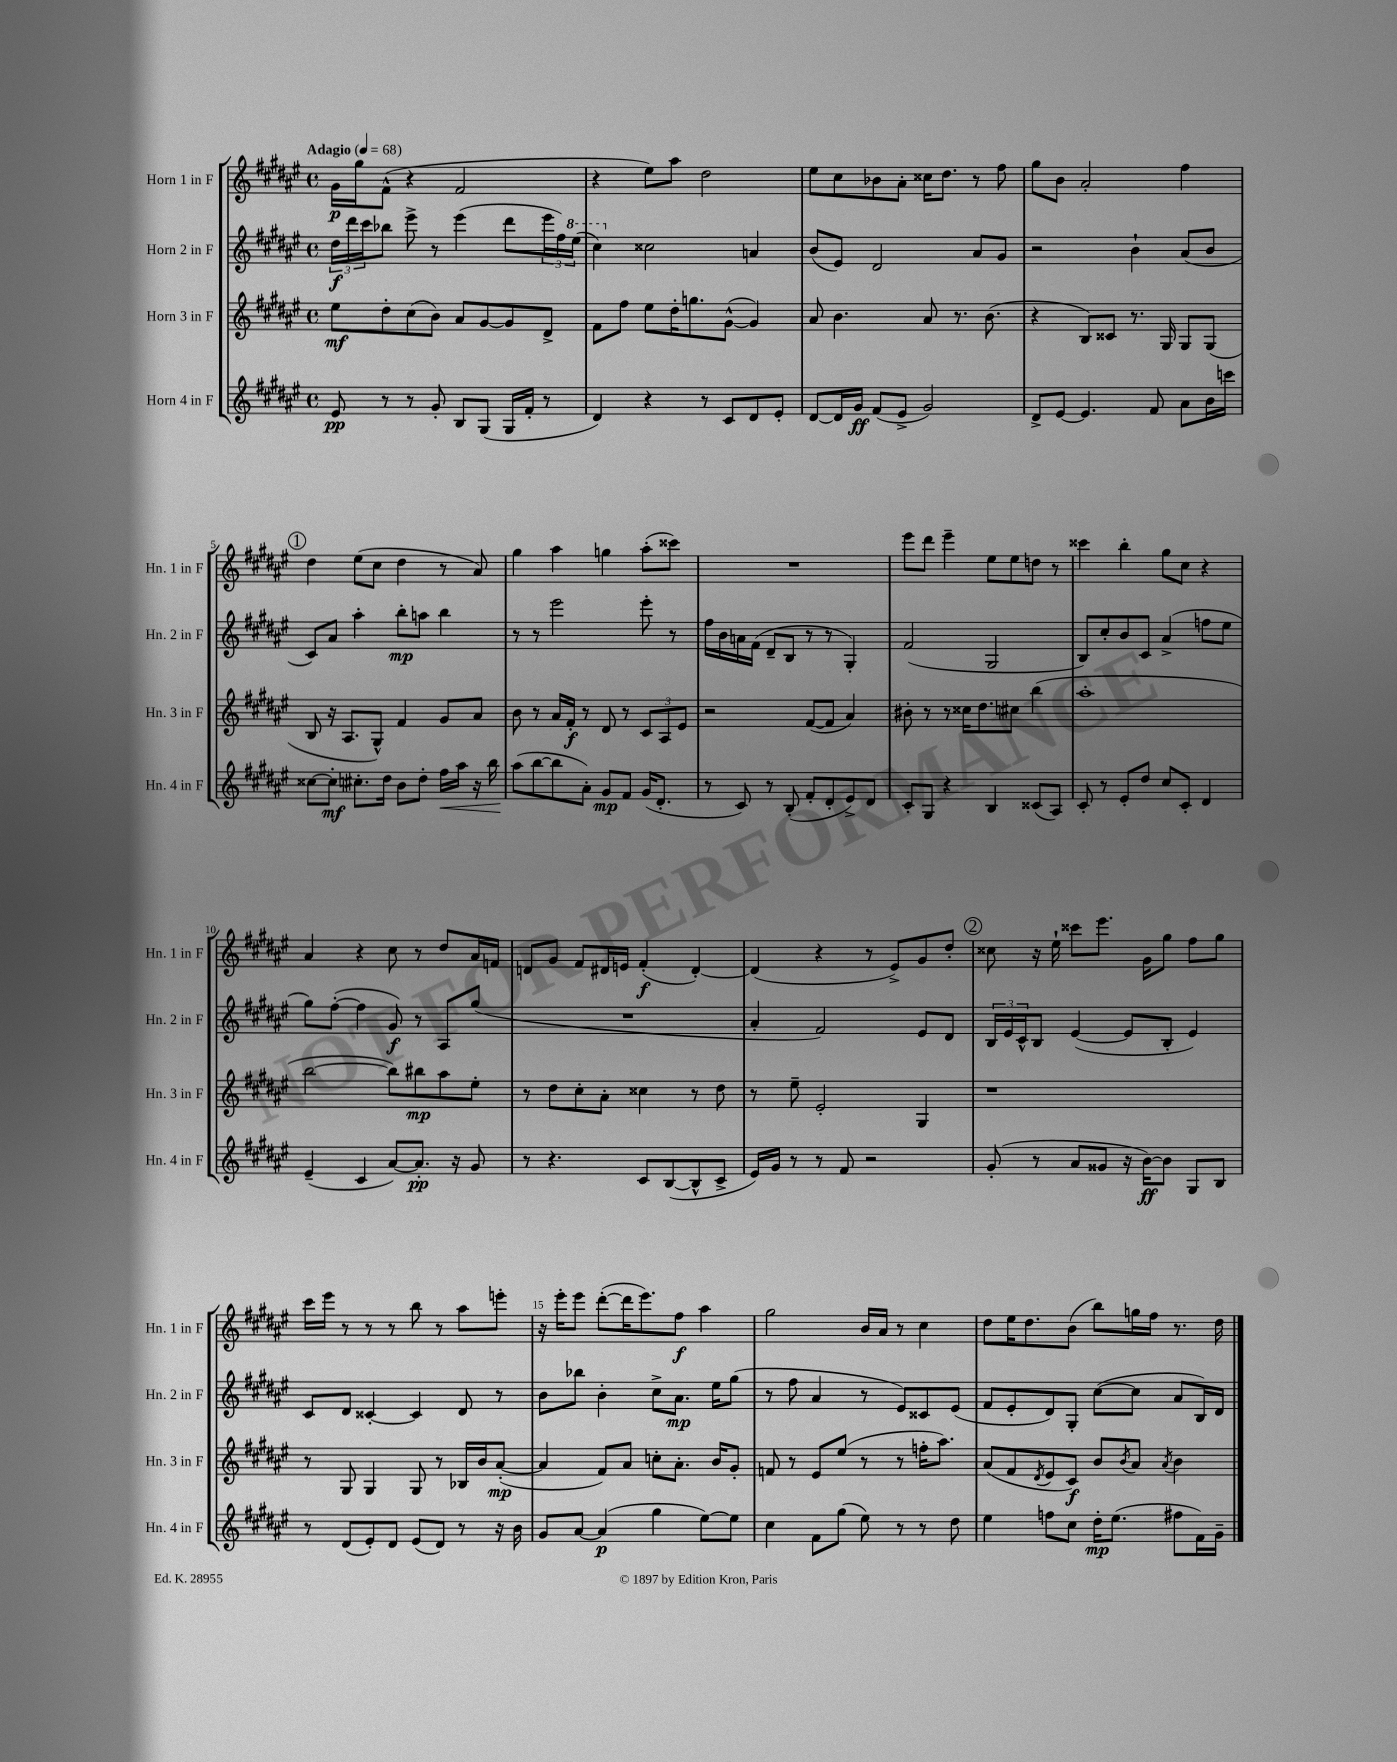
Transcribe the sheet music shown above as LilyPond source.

<<
\new StaffGroup <<
\new Staff = "s0" \with { instrumentName = "Horn 1 in F" shortInstrumentName = "Hn. 1 in F" } {
    \clef treble \key fis \major \defaultTimeSignature \time 4/4 \tempo "Adagio" 4 = 68
    gis'16\p gis''16 fis'8-^( r4 fis'2 |
    r4 eis''8) ais''8 dis''2 |
    eis''8 cis''8 bes'8 ais'8-. cisis''16 dis''8. r8 fis''8 |
    gis''8 b'8 ais'2-. fis''4 |
    \mark \markup { \circle "1" } dis''4 eis''8( cis''8 dis''4 r8 ais'8) |
    gis''4 ais''4 g''4 ais''8-.( cisis'''8) |
    R1 |
    eis'''8 dis'''8 eis'''4-- eis''8 eis''8 d''8 r8 |
    cisis'''4 b''4-. gis''8 cis''8 r4 |
    ais'4 r4 cis''8 r8 dis''8 ais'16 f'16 |
    d'8 gis'8 fis'8 dis'16 e'16 fis'4-.\f( dis'4~-.) |
    dis'4( r4 r8 eis'8->) gis'8 dis''8-. |
    \mark \markup { \circle "2" } cisis''8 r16 eis''16-! cisis'''8 eis'''8. gis'16 gis''8 fis''8 gis''8 |
    cis'''16 eis'''16 r8 r8 r8 b''8 r8 ais''8 e'''8-. |
    r16 eis'''16-. eis'''8 dis'''8~-.( dis'''16 eis'''8.) fis''8\f ais''4 |
    gis''2 b'16 ais'16 r8 cis''4 |
    dis''8 eis''16 dis''8. b'8( b''8) g''16 fis''16 r8. dis''16 \bar "|." |
}
\new Staff = "s1" \with { instrumentName = "Horn 2 in F" shortInstrumentName = "Hn. 2 in F" } {
    \clef treble \key fis \major \defaultTimeSignature \time 4/4
    \tuplet 3/2 { dis''16\f dis'''16 cis'''16 } bes''8 eis'''8-> r8 eis'''4( dis'''8 \tuplet 3/2 { eis'''16 fis''16) \ottava #1 eis'''16( } |
    cis'''4) \ottava #0 cisis''2 a'4 |
    b'8( eis'8) dis'2 ais'8 gis'8 |
    r2 b'4-! ais'8( b'8 |
    \mark \markup { \circle "1" } cis'8) ais'8 ais''4-. b''8-.\mp a''8 b''4 |
    r8 r8 eis'''2 eis'''8-. r8 |
    fis''16 b'16 a'16 fis'16( dis'8-- b8 r8 r8 gis4-.) |
    fis'2( gis2 |
    b8) cis''8-. b'8 cis'8 ais'4->( f''8 eis''8 |
    gis''8) fis''8~-.( fis''4 gis'8\f) r8 ais8 gis''8( |
    R1 |
    ais'4-. fis'2) eis'8 dis'8 |
    \mark \markup { \circle "2" } \tuplet 3/2 { b16 eis'16 cis'16-^ } b8 eis'4~( eis'8 b8-. eis'4) |
    cis'8 dis'8 cisis'4~-. cisis'4 dis'8 r8 |
    b'8 bes''8 b'4-. cis''8-> ais'8.\mp eis''16 gis''8( |
    r8 fis''8 ais'4 r8 eis'8) cisis'8 eis'8( |
    fis'8 eis'8-. dis'8) gis8-. cis''8~( cis''8 ais'8 b16) dis'16 \bar "|." |
}
\new Staff = "s2" \with { instrumentName = "Horn 3 in F" shortInstrumentName = "Hn. 3 in F" } {
    \clef treble \key fis \major \defaultTimeSignature \time 4/4
    eis''8\mf dis''8-. cis''8( b'8) ais'8 gis'8~ gis'8 dis'8-> |
    fis'8 fis''8 eis''8 dis''16-. g''8. gis'8~-^( gis'4) |
    ais'8 b'4. ais'8 r8. b'8.( |
    r4 b8) cisis'8 r8. gis16 gis8 gis8( |
    \mark \markup { \circle "1" } b8 r16 ais8. gis8-^) fis'4 gis'8 ais'8 |
    b'8 r8 ais'16 fis'16-.\f r8 dis'8 r8 \tuplet 3/2 { cis'8 ais8 eis'8 } |
    r2 fis'8~( fis'8 ais'4) |
    bis'8-. r8 r8 cisis''16 dis''8. cis''8 b''4( |
    ais''1-. |
    b''2~ b''8) bis''8\mp ais''8 eis''8-. |
    r8 dis''8 cis''8-. ais'8-. cisis''4 r8 dis''8 |
    r8 eis''8-- eis'2-. gis4 |
    \mark \markup { \circle "2" } r1 |
    r8 gis8 gis4 gis8 r8 bes16 b'16 ais'8~-.\mp( |
    ais'4 fis'8) ais'8 c''8-. ais'8.-. b'16 gis'8-. |
    f'8 r8 eis'8 eis''8( r8 r8 f''16-. ais''8.) |
    ais'8( fis'8 \acciaccatura { dis'8 } eis'8 cis'8\f) b'8 \acciaccatura { b'8 } ais'8 \acciaccatura { ais'8 } b'4 \bar "|." |
}
\new Staff = "s3" \with { instrumentName = "Horn 4 in F" shortInstrumentName = "Hn. 4 in F" } {
    \clef treble \key fis \major \defaultTimeSignature \time 4/4
    eis'8\pp r8 r8 gis'8-. b8 gis8( gis16 fis'16-. r8 |
    dis'4) r4 r8 cis'8 dis'8 eis'8-. |
    dis'8~ dis'16 gis'16\ff fis'8( eis'8-> gis'2) |
    dis'8-> eis'8~ eis'4. fis'8 ais'8 b'16 c'''16 |
    \mark \markup { \circle "1" } cisis''8~ cisis''8-.\mf cis''8.-. dis''16 b'8 dis''8-. fis''16\< ais''16 r16 b''16 |
    ais''8\!( b''8~ b''8 ais'8-.) gis'8\mp fis'8 gis'16( dis'8.-. |
    r8 cis'8) r8 b8-.( fis'8-. dis'8-. eis'8->) dis'8 |
    cis'8-. gis8 r4 b4 cisis'8( ais8) |
    cis'8-. r8 eis'8-. dis''8 cis''8 cis'8-. dis'4 |
    eis'4--( cis'4 ais'8~) ais'8.-.\pp r16 gis'8 |
    r8 r4. cis'8 b8~( b8-^ cis'8-> |
    eis'16) gis'16 r8 r8 fis'8 r2 |
    \mark \markup { \circle "2" } gis'8-.( r8 ais'8 gisis'8 r16 b'16~\ff) b'8 gis8 b8 |
    r8 dis'8( eis'8-.) dis'8 eis'8( dis'8) r8 r16 b'16 |
    gis'8 ais'8~ ais'4\p( gis''4 eis''8~) eis''8 |
    cis''4 fis'8 gis''8( eis''8) r8 r8 dis''8 |
    eis''4 f''8 cis''8 dis''16-.\mp eis''8.( fis''8 fis'16) gis'16-- \bar "|." |
}
>>
>>
\layout { \context { \Score \override BarNumber.break-visibility = ##(#f #t #t) barNumberVisibility = #(every-nth-bar-number-visible 5) } }
